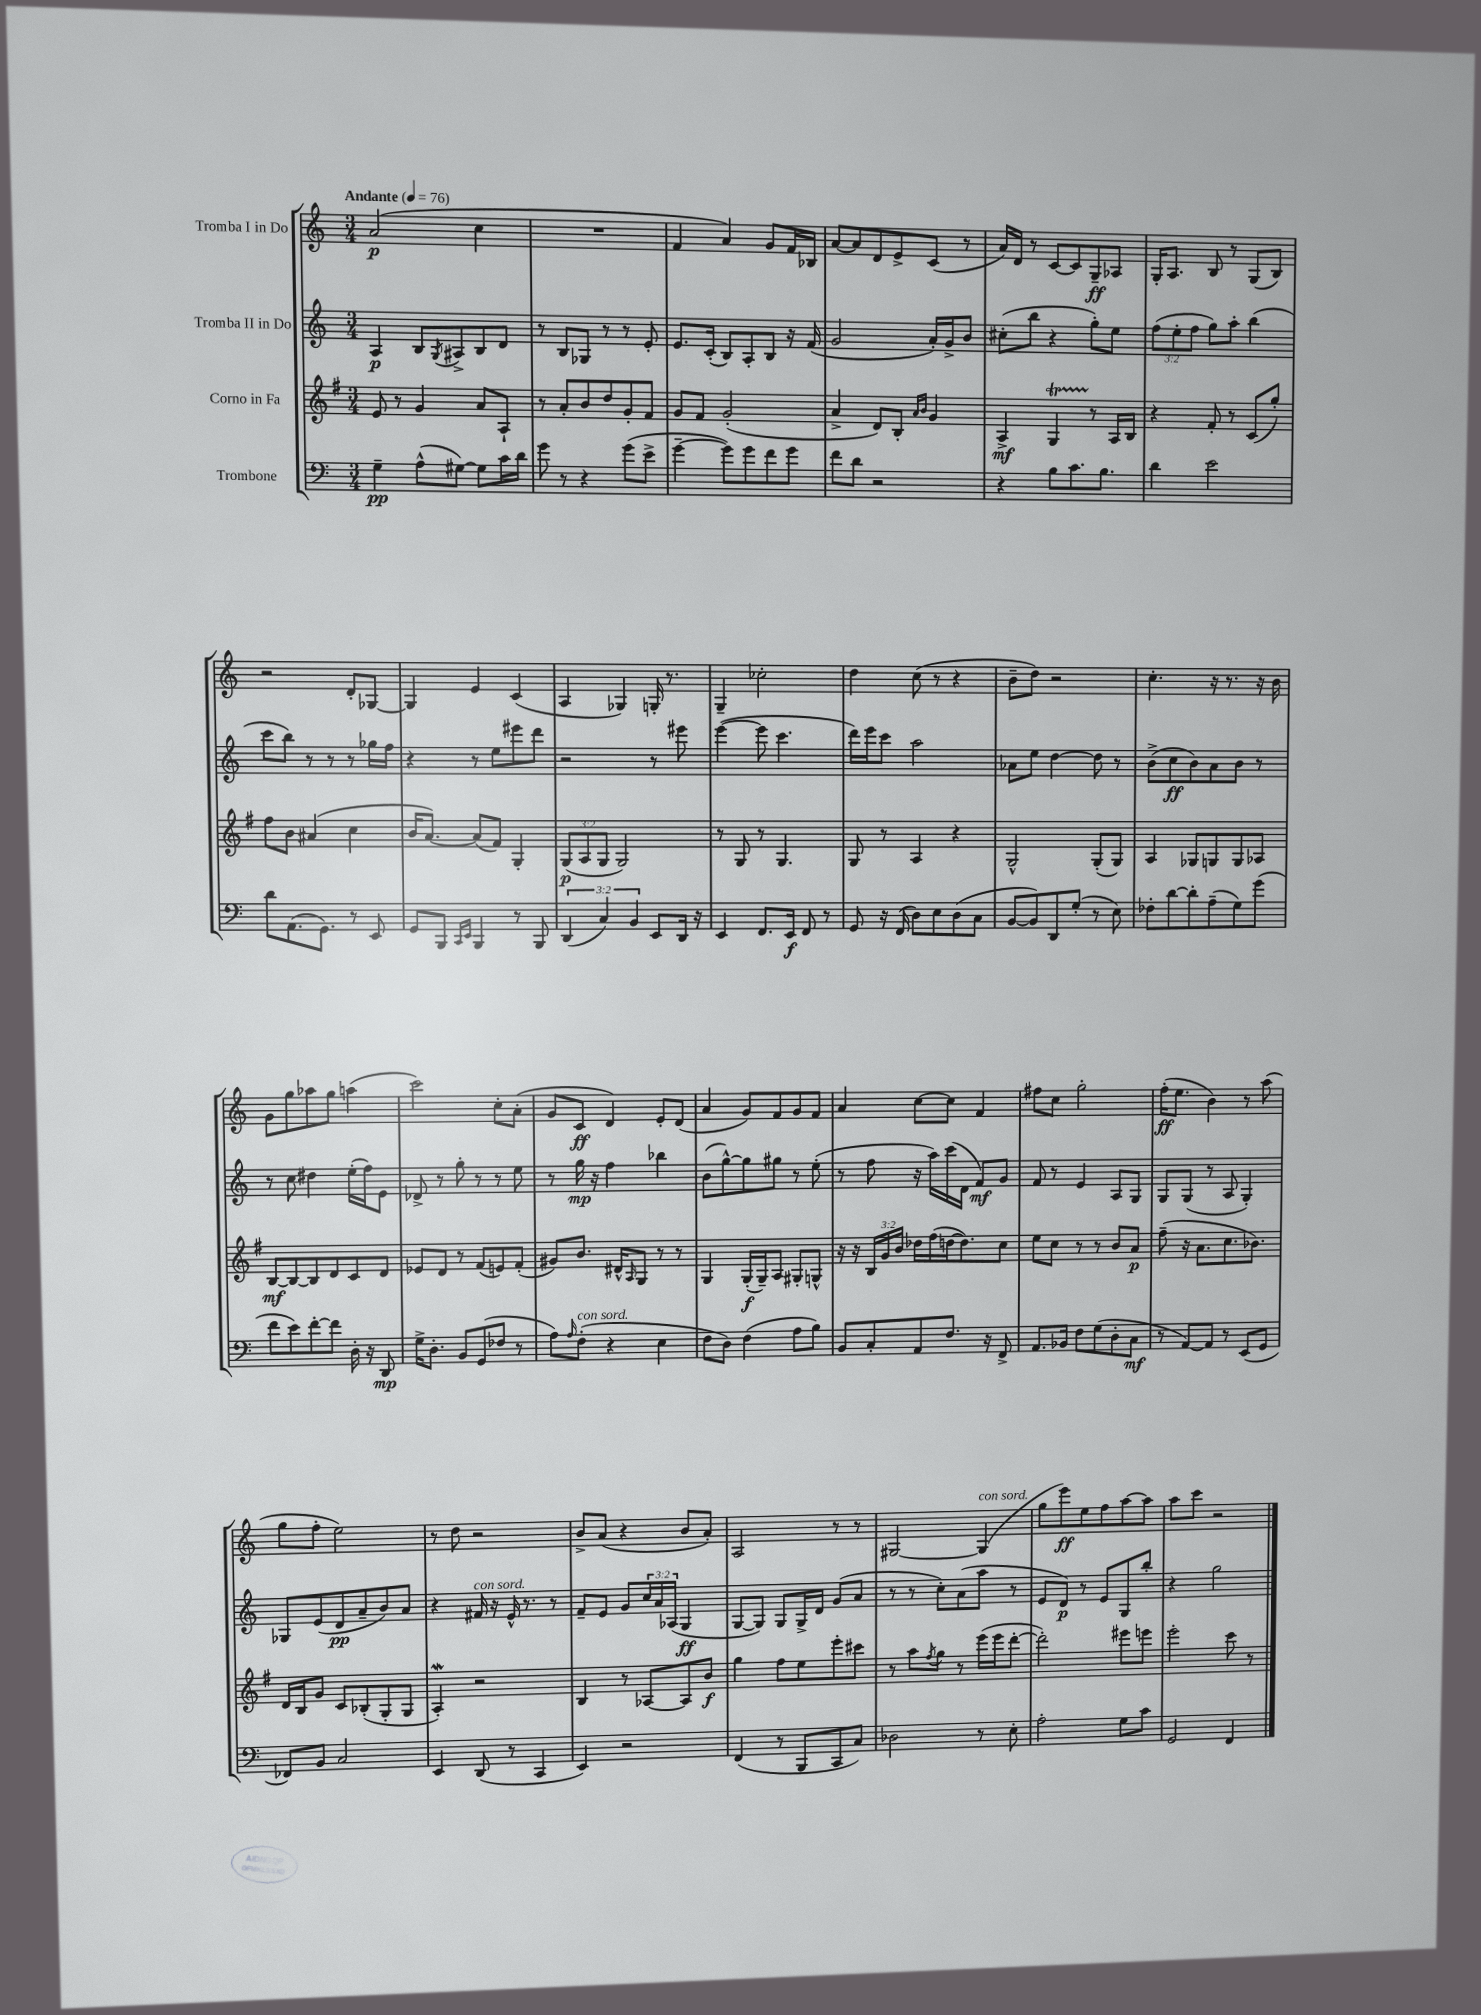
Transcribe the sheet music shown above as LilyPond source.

<<
\new StaffGroup <<
\new Staff = "s0" \with { instrumentName = "Tromba I in Do" } {
    \clef treble \key c \major \numericTimeSignature \time 3/4 \tempo "Andante" 4 = 76
    a'2\p( c''4 |
    R2. |
    f'4 a'4) g'8 f'16 bes16 |
    a'8~ a'8 d'8 e'8-> c'8( r8 |
    a'16) d'16 r8 c'8~ c'8 g8--\ff aes8 |
    g16-. a8. b8 r8 g8( b8) |
    r2 d'8-. ges8~ |
    ges4 e'4 c'4( |
    a4 ges4) g16-. r8. |
    g4-- ces''2-. |
    d''4 c''8( r8 r4 |
    b'8-- d''8) r2 |
    c''4.-. r16 r8. r16 b'16 |
    g'8 g''8 aes''8 g''8 a''4( |
    c'''2) c''8-. a'8-.( |
    g'8 c'8\ff d'4) e'8-. d'8( |
    a'4 g'8) f'8 g'8 f'8 |
    a'4 c''8~ c''8 f'4 |
    fis''8 c''8 g''2-. |
    f''16-.\ff( e''8. b'4) r8 a''8( |
    g''8 f''8-. e''2) |
    r8 d''8 r2 |
    b'8-> a'8( r4 b'8 a'8-.) |
    a2 r8 r8 |
    gis2~ gis4^\markup { \italic "con sord." }( |
    g''8 e'''8\ff) e''8 f''8 a''8~ a''8 |
    a''8 c'''8 r2 \bar "|." |
}
\new Staff = "s1" \with { instrumentName = "Tromba II in Do" } {
    \clef treble \key c \major \numericTimeSignature \time 3/4 \override Staff.TupletNumber.text = #tuplet-number::calc-fraction-text
    a4\p b8 \acciaccatura { g8 } ais8-> b8 d'8 |
    r8 b8 ges8 r8 r8 e'8-. |
    e'8. c'16-.( b8) a8-. b8 r16 f'16( |
    g'2 a'16-.) g'16-> b'8 |
    cis''8-.( b''8 r4 g''8-.) e''8 |
    \tuplet 3/2 { f''8( e''8-. f''8 } g''8) a''8-. b''4( |
    c'''8 b''8) r8 r8 r8 ges''16 f''16 |
    r4 r8 e''8 eis'''8 d'''8 |
    r2 r8 eis'''8 |
    e'''4~( e'''8 c'''4. |
    d'''16) e'''16 c'''8 a''2 |
    aes'8 e''8 d''4~ d''8 r8 |
    b'8->( c''8\ff b'8) a'8 b'8 r8 |
    r8 c''8 dis''4 e''16-.( f''16) e'8 |
    des'8-> r8 g''8-. r8 r8 e''8 |
    r8 g''16\mp r16 f''4 bes''4 |
    b'8( g''8~-^) g''8 gis''8 r8 e''8-.( |
    r8 f''8 r16 a''16) c'''16( d'16 f'8\mf) g'8 |
    f'8 r8 e'4 a8 g8 |
    g8 g8( r8 a8 g4-.) |
    ges8 e'8( d'8\pp a'8-- b'8) a'8 |
    r4 fis'16^\markup { \italic "con sord." } r16 e'16-^ r8. r8 |
    f'8-- e'8 g'8 \tuplet 3/2 { c''16 a'16 aes16( } g4\ff |
    g8~ g8) g8 g16-> d'16 g'8( a'8 |
    r8 r8 c''8-.) a'8( a''8 r8 |
    e'8 d'8\p) r8 e'8 g8 b''8-. |
    r4 g''2 \bar "|." |
}
\new Staff = "s2" \with { instrumentName = "Corno in Fa" } {
    \clef treble \key g \major \numericTimeSignature \time 3/4 \override Staff.TupletNumber.text = #tuplet-number::calc-fraction-text
    e'8 r8 g'4 a'8 a8-! |
    r8 a'8-. b'8 d''8 g'8-. fis'8 |
    g'8 fis'8 g'2-.( |
    a'4-> d'8) b8-. \grace { a'16 b'16 } g'4 |
    a4->\mf g4\startTrillSpan r8\stopTrillSpan a16 b16 |
    r4 fis'8-. r8 c'8( g''8-.) |
    fis''8 b'8 ais'4( c''4 |
    b'16 a'8.~) a'8( fis'8) g4-. |
    \tuplet 3/2 { g8\p( a8 g8 } g2) |
    r8 g8 r8 g4. |
    g8 r8 a4 r4 |
    g2-^ g8-.( g8) |
    a4 ges8 g8 g8 aes8 |
    b8~\mf b8~ b8 d'8 c'8 d'8 |
    ees'8 d'8 r8 fis'8( e'8) fis'8-.( |
    gis'8) b'8. dis'16-^ \grace { a16 } g8 r8 r8 |
    g4 g16-.\f( g16--) a8 gis8-. g8-^ |
    r16 r16 \tuplet 3/2 { b16 g'16 b'16 } des''16 fis''16( d''16~ d''8.) c''8 |
    e''8 c''8 r8 r8 b'8 a'8\p |
    fis''8--( r16 a'8. c''8. bes'8.) |
    d'16 b16 g'8 c'8 bes8-.( g8-. g8 |
    a4-.\mordent) r2 |
    b4 r8 aes8~ aes8 b'8\f |
    g''4 fis''8 e''8 e'''8-. cis'''8 |
    r8 a''8 \acciaccatura { fis''8 } g''8 r8 e'''16( e'''16 d'''8~-. |
    d'''2-.) eis'''8 e'''8 |
    e'''2-. c'''8 r8 \bar "|." |
}
\new Staff = "s3" \with { instrumentName = "Trombone" } {
    \clef bass \key c \major \numericTimeSignature \time 3/4 \override Staff.TupletNumber.text = #tuplet-number::calc-fraction-text
    g4--\pp a8-^( gis8~) gis8 c'16 d'16 |
    g'8 r8 r4 g'8( e'8-> |
    g'4~-- g'8) g'8 f'8 g'8 |
    f'8 d'8 r2 |
    r4 b8 c'8. b8. |
    d'4 e'2 |
    d'8 a,8.( g,8.) r8 e,8 |
    g,8 b,,8 \grace { c,16 e,16 } b,,4 r8 b,,8 |
    \tuplet 3/2 { d,4( c4) b,4 } e,8 d,16 r16 |
    e,4 f,8. e,16\f f,8 r8 |
    g,8 r16 f,16( d8) e8 d8( c8 |
    b,8~ b,8) d,8 g8-.( r8 e8) |
    fes8-. d'8~ d'8-. a8--( g8) g'8( |
    f'8 e'8) f'8~-. f'8 d16-. r16 d,8\mp |
    g16-> d8.-. b,8 g,8( fes8 r8 |
    a8) \grace { a16 } f8-.^\markup { \italic "con sord." }( r4 e4 |
    f8 d8) f4( a8 b8) |
    b,8 c8-. a,8 f8. r16 f,8-> |
    a,8. bes,16 f8 g8( d8-. c8\mf |
    r8 a,8~) a,8 r8 e,8( g,8 |
    fes,8) b,8 c2 |
    e,4 d,8( r8 c,4 |
    e,4) r2 |
    f,4( r8 b,,8 c,8 c8) |
    des2 r8 e8-. |
    a2-. g8 c'8 |
    g,2 f,4 \bar "|." |
}
>>
>>
\layout { \context { \Score \remove "Bar_number_engraver" } }
